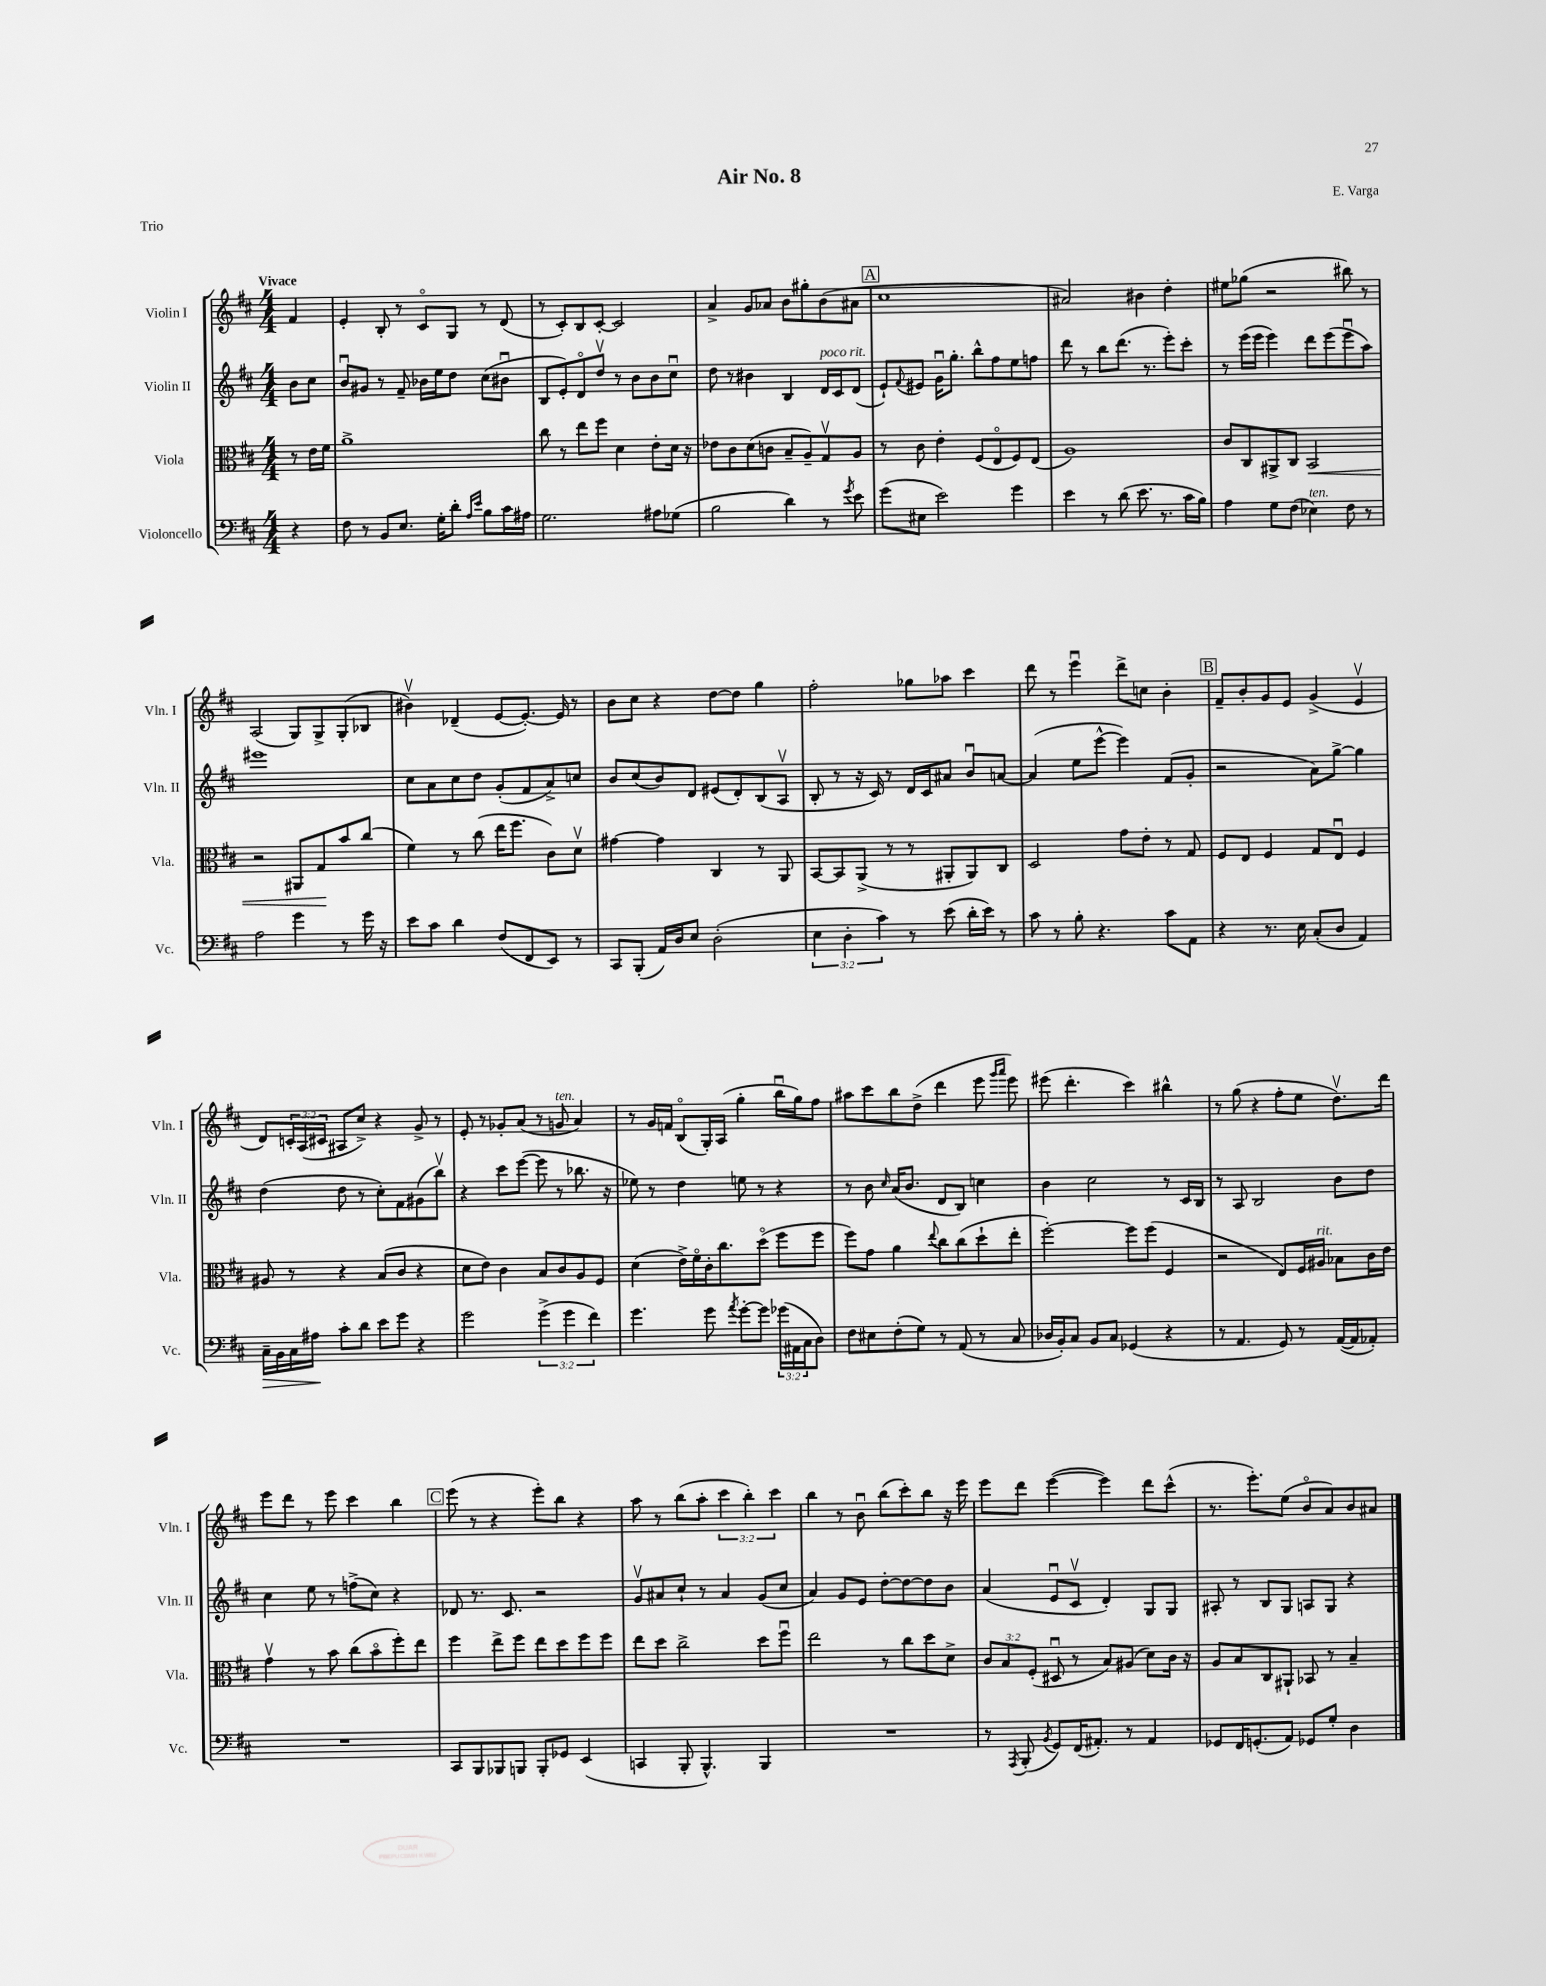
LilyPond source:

\header { title = "Air No. 8" composer = "E. Varga" piece = "Trio" }
<<
\new StaffGroup <<
\new Staff = "s0" \with { instrumentName = "Violin I" shortInstrumentName = "Vln. I" } {
    \clef treble \key d \major \numericTimeSignature \time 4/4 \override Staff.TupletNumber.text = #tuplet-number::calc-fraction-text \partial 4 \tempo "Vivace"
    fis'4 |
    e'4-. b8-. r8 cis'8\flageolet g8 r8 d'8( |
    r8 cis'8-.) b8 cis'8~-. cis'2 |
    a'4-> g'8 aes'8 b'8 gis''8-. b'8( ais'8 |
    \mark \markup { \box "A" } cis''1 |
    ais'2) bis'4 d''4-. |
    eis''8 ges''8( r2 bis''8) r8 |
    a2( g8) g8-> g8-.( bes8 |
    bis'4\upbow) des'4--( e'8~ e'8.~-.) e'16 r8 |
    b'8 cis''8 r4 d''8~ d''8 g''4 |
    fis''2-. ges''8 aes''8 cis'''4 |
    d'''8 r8 e'''4\downbow d'''8-> c''8 b'4-. |
    \mark \markup { \box "B" } fis'8-- b'8-. g'8 e'8 g'4->( e'4\upbow |
    d'8) \tuplet 3/2 { c'16-. a16( cis'16 } ais8 cis''8->) r4 g'8-> r8 |
    e'8-. r8 ges'8-. a'8( r8 g'8^\markup { \italic "ten." } a'4) |
    r8 g'16 f'16 b8\flageolet( g16-.) a16( g''4-. b''16\downbow g''16) fis''8 |
    ais''8 cis'''8 b''8 d''8->( d'''4 e'''8 \grace { g'''16 a'''16 } e'''8) |
    eis'''8( d'''4.-. cis'''4) bis''4-^ |
    r8 g''8( r4 fis''8-. e''8 d''8.\upbow) d'''16 |
    e'''8 d'''8 r8 e'''8 cis'''4 b''4 |
    \mark \markup { \box "C" } e'''8( r8 r4 e'''8-.) b''8 r4 |
    a''8 r8 b''8( a''8-. \tuplet 3/2 { cis'''4 b''4-.) cis'''4 } |
    b''4 r8 b'8\downbow b''8( cis'''8-.) b''8 r16 e'''16 |
    e'''8 d'''8 e'''4~( e'''4) d'''8 cis'''8-^( |
    r8. e'''8.-.) e''8( b'8\flageolet a'8) b'8 ais'8 \bar "|." |
}
\new Staff = "s1" \with { instrumentName = "Violin II" shortInstrumentName = "Vln. II" } {
    \clef treble \key d \major \numericTimeSignature \time 4/4 \partial 4
    b'8 cis''8 |
    b'8\downbow gis'8 r8 fis'8-- bes'16 e''16 d''8 cis''8( bis'8\downbow |
    b8 e'8-.) d'8\flageolet d''8\upbow r8 b'8 b'8 cis''8\downbow |
    d''8 r8 bis'4 b4 d'16^\markup { \italic "poco rit." } cis'16 d'8( |
    \mark \markup { \box "A" } e'8-!) \appoggiatura { fis'8 } eis'8 g'16\downbow g''8.-. b''8-^ fis''8 e''8 f''8 |
    d'''8 r8 b''8 d'''8.( r8. e'''8-.) cis'''8-. |
    r8 e'''16( e'''16 e'''4) d'''8 e'''8( e'''8\downbow a''8) |
    eis'''1 |
    cis''8 a'8 cis''8 d''8 g'8-.( fis'8 a'8->) c''8 |
    b'8 cis''8( b'8) d'8 eis'8( d'8-.) b8( a8\upbow |
    b8-. r8 r16 cis'16) r8 d'16 cis'16 ais'8 b'8\downbow a'8~ |
    a'4( e''8 e'''8~-^ e'''4) fis'8( g'8-. |
    \mark \markup { \box "B" } r2 a'8) g''8~-> g''4 |
    d''4( d''8 r8 cis''8-.) fis'8 gis'8( b''8\upbow) |
    r4 cis'''8 e'''8~( e'''8 r8 bes''8. r16 |
    ees''8) r8 d''4 e''8 r8 r4 |
    r8 b'8 \grace { cis''16 } a'16( b'8. d'8 b8) c''4 |
    b'4 cis''2 r8 cis'16 b16 |
    r8 a8 b2 b'8 d''8 |
    cis''4 e''8 r8 f''8->( cis''8) r4 |
    \mark \markup { \box "C" } des'8 r8. cis'8. r2 |
    g'8\upbow ais'8 cis''8-! r8 ais'4 g'8( cis''8 |
    a'4) g'8 e'8 d''8~-. d''8~ d''8 b'8 |
    a'4( e'8\downbow cis'8\upbow d'4-.) g8 g8 |
    ais8-. r8 b8 g8 a8 g8 r4 \bar "|." |
}
\new Staff = "s2" \with { instrumentName = "Viola" shortInstrumentName = "Vla." } {
    \clef alto \key d \major \numericTimeSignature \time 4/4 \override Staff.TupletNumber.text = #tuplet-number::calc-fraction-text \partial 4
    r8 e'16 fis'16 |
    a'1-> |
    cis''8 r8 e''8 fis''8 d'4 e'8-. d'16 r16 |
    ees'8 cis'8 d'8( c'8 b8-- a8--) g8\upbow a8 |
    \mark \markup { \box "A" } r8 cis'8 e'4-. fis8( e8\flageolet fis8) e8( |
    a1) |
    cis'8 cis8 ais,8-> cis8 b,2\< |
    r2 ais,8 g8\! b'8 cis''8( |
    fis'4) r8 cis''8( e''16 fis''8. cis'8) d'8\upbow |
    gis'4~ gis'4 cis4 r8 a,8 |
    b,8~ b,8 a,8->( r8 r8 ais,8-. ais,8) cis8 |
    d2 g'8 e'8-. r8 g8 |
    \mark \markup { \box "B" } fis8 e8 fis4 g8 e8\downbow fis4 |
    ais8 r8 r4 b8( cis'8 r4 |
    d'8 e'8) cis'4 b8 cis'8 a8 fis8 |
    d'4( e'16->) fis'16\flageolet cis'16-. cis''8. d''8\flageolet( fis''8 fis''8 |
    fis''8) g'8 a'4 \appoggiatura { e''8 } cis''8 cis''8( d''8-! e''8-. |
    fis''2~-.) fis''8 fis''8( fis4 |
    r2 e8) fis16 ais16^\markup { \italic "rit." } bes8 cis'16 e'16 |
    g'4\upbow r8 b'8 cis''8( b'8\flageolet fis''8-.) e''8 |
    \mark \markup { \box "C" } fis''4 e''8-> fis''8 e''8 d''8 fis''8 fis''8 |
    e''8 d''8 cis''2-> d''8 fis''8\downbow |
    e''2 r8 cis''8 d''8 d'8-> |
    \tuplet 3/2 { cis'8 b8 fis8-.( } dis8\downbow r8 b8) ais8( d'8) cis'16 r16 |
    a8 b8 cis8 ais,8-! bes,8 r8 b4-- \bar "|." |
}
\new Staff = "s3" \with { instrumentName = "Violoncello" shortInstrumentName = "Vc." } {
    \clef bass \key d \major \numericTimeSignature \time 4/4 \override Staff.TupletNumber.text = #tuplet-number::calc-fraction-text \partial 4
    r4 |
    fis8 r8 b,8 e8. g16-. d'8-. \grace { a16 e'16 } b8 cis'16 ais16 |
    g2. ais8 ges8( |
    b2 d'4) r8 \acciaccatura { g'8 } e'8 |
    \mark \markup { \box "A" } g'8( eis8 e'2) g'4 |
    e'4 r8 d'8( e'8. r8. cis'16 b16) |
    a4 g8 fis8( ees4^\markup { \italic "ten." }) fis8 r8 |
    a2 g'4 r8 g'16 r16 |
    e'8 cis'8 d'4 fis8( fis,8 e,8) r8 |
    cis,8 b,,8-.( a,16) d16 e8 d2-.( |
    \tuplet 3/2 { e4 d4-. cis'4) } r8 e'8( d'16-. e'16) r8 |
    cis'8 r8 b8-. r4. cis'8 a,8 |
    \mark \markup { \box "B" } r4 r8. e16 cis8-.( d8 a,4) |
    cis16--\> b,16 cis16 ais16\! cis'8-. d'8 e'8 g'8 r4 |
    g'2 \tuplet 3/2 { g'4->( g'4 fis'4) } |
    g'4. g'8 \acciaccatura { a'8 } g'8~-. g'8 \tuplet 3/2 { ges'16( ais,16 cis16 } d8) |
    fis8 eis8 fis8-.( g8) r8 a,8( r8 cis8 |
    des16 b,16-.) cis8 b,8 cis8 ges,4( r4 |
    r8 a,4. g,8) r8 a,16~( a,16 aes,8-.) |
    R1 |
    \mark \markup { \box "C" } cis,8 b,,8 bes,,8 b,,8 b,,8-. ges,8 e,4( |
    c,4 b,,8-. b,,4.-^) b,,4 |
    R1 |
    r8 \acciaccatura { a,,8 } b,,8-.( \acciaccatura { b,8 } g,8) fis,16( ais,8.-.) r8 ais,4 |
    ges,8 fis,16 g,8.-.( a,8) ges,8 g8-. d4 \bar "|." |
}
>>
>>
\layout { \context { \Score \remove "Bar_number_engraver" } }
